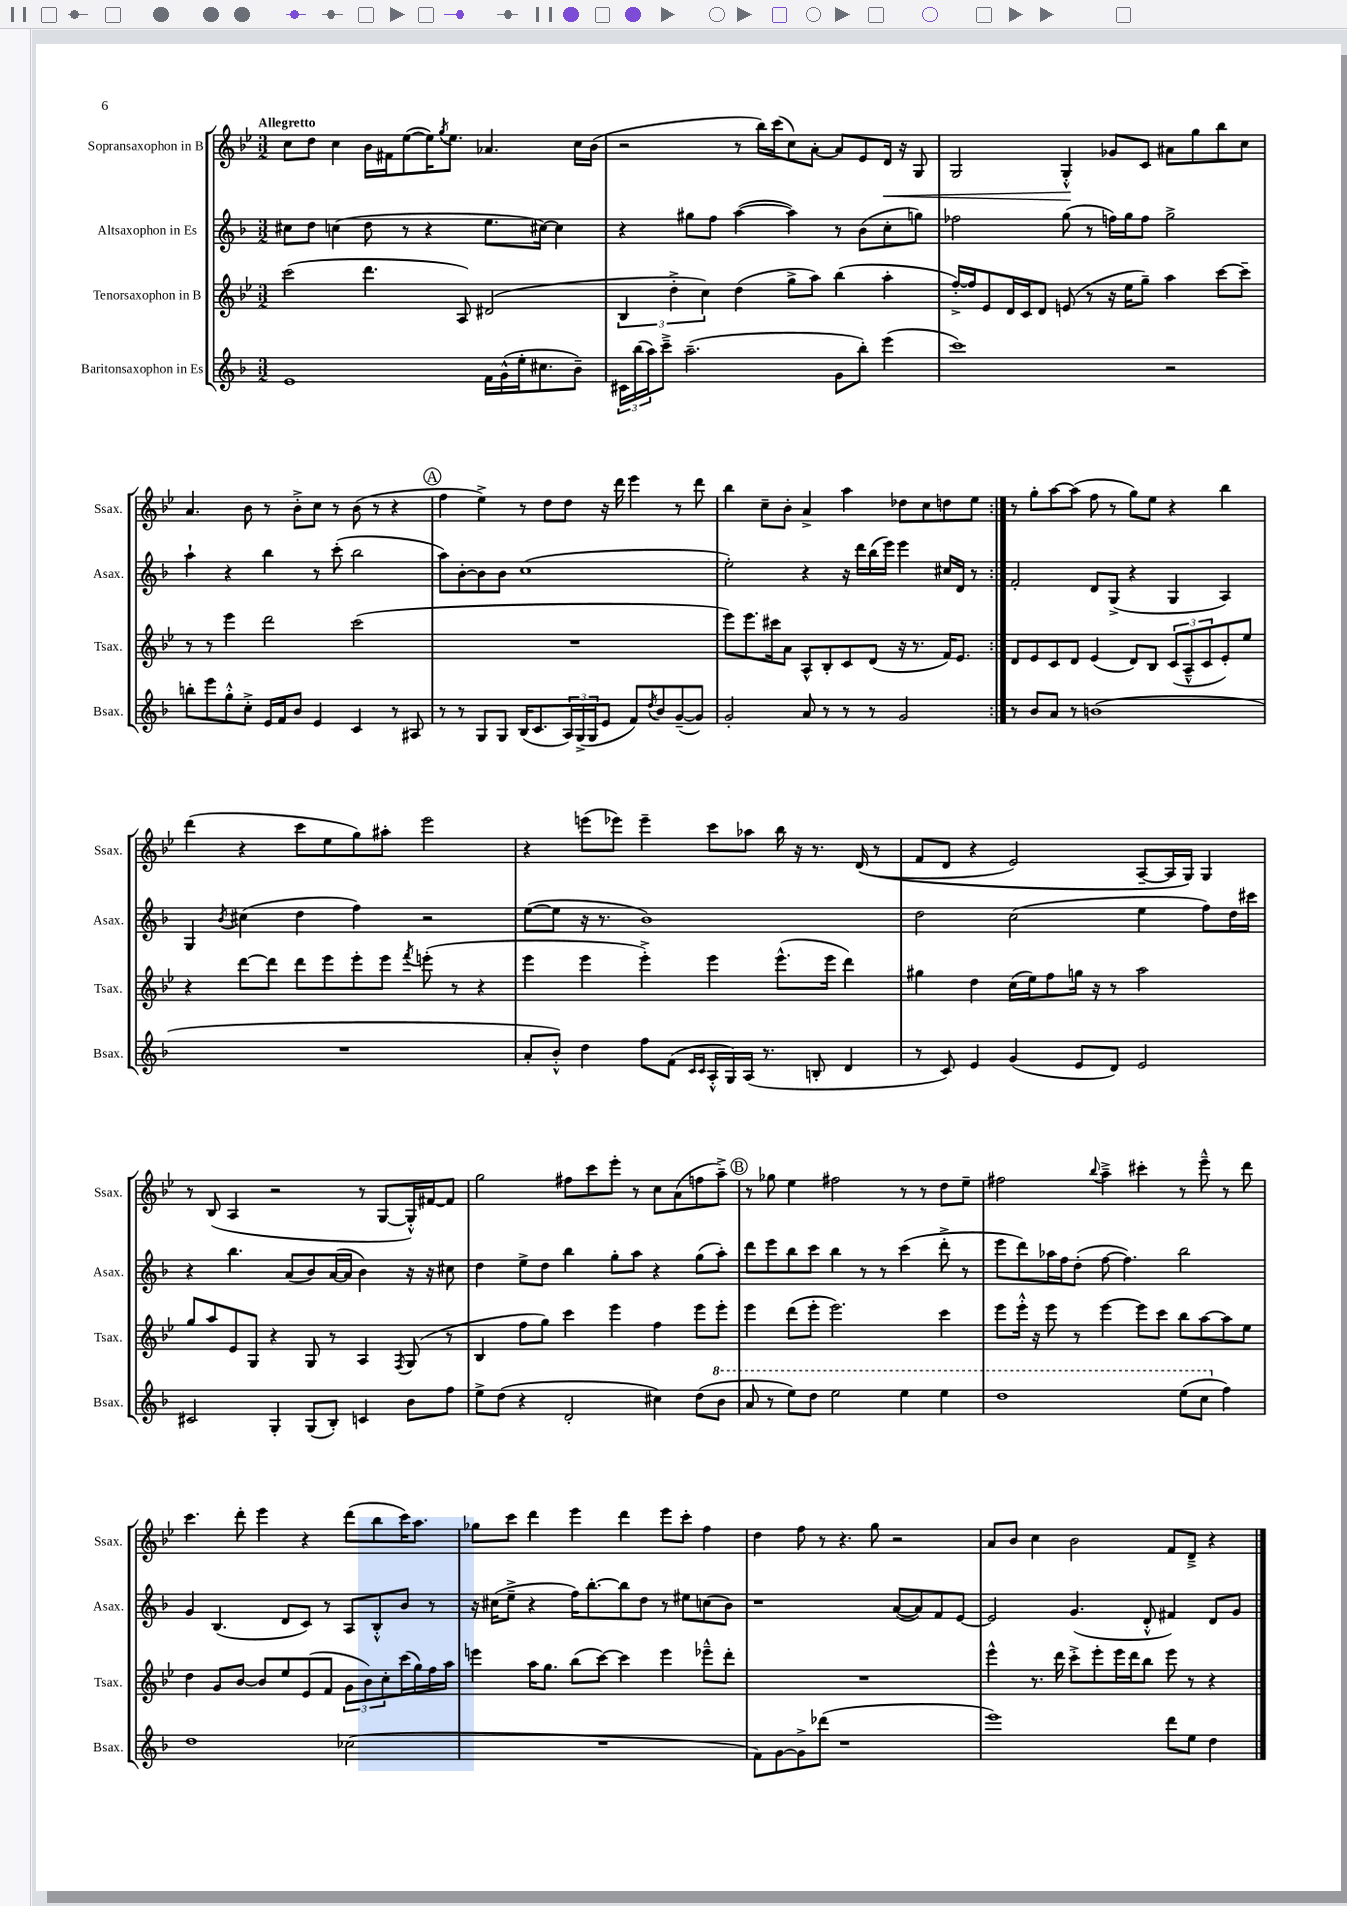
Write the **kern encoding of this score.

**kern	**kern	**kern	**kern
*staff4	*staff3	*staff2	*staff1
*clefG2	*clefG2	*clefG2	*clefG2
*k[b-]	*k[b-e-]	*k[b-]	*k[b-e-]
*M3/2	*M3/2	*M3/2	*M3/2
1e	(2ccc\	8cc#\L	8cc\L
.	.	8dd\J	8dd\J
.	.	(4cc\	4cc\
.	4.ddd\	8dd\	16b-\LL
.	.	.	16f#\J
.	.	8r	([8ee-\
.	.	4r	16ee-\]K)
.	.	.	8qgg/
.	.	.	8.ee-\J
.	8A/)	.	.
16f\LL	(2d#/	8.ee\L	4.a-/
(16g^^\	.	.	.
16ee'\J	.	.	.
8.cc#\	.	[16cc#\Jk)	.
.	.	4cc#\]	.
8b-~\J)	.	.	16cc\LL
.	.	.	(16b-\JJ
=	=	=	=
24c#\LL	6B-/	4r	2r
(24bb-\	.	.	.
24aa\J)	.	.	.
8ccc~^\J	.	.	.
.	6dd'^\	.	.
(2.aa~\	.	8gg#\L	.
.	6cc\)	.	.
.	.	8ff\J	.
.	(4dd\	([4aa\	8r
.	.	.	16bb-\LL)
.	.	.	(16ccc\J
.	8gg^\L	4aa\])	8cc\)
.	8aa\J)	.	[8a'\J
8g\L	(4bb-\	8r	8a/]L
8bb-'\J)	.	(8b-\L	8e-/
(4eee\	4aa'\	8cc'\	16d/Jk
.	.	.	16r
.	.	8gg\J)	8G/
=	=	=	=
1ccc)	[16ff'^/LL)	2ff-\	2G/
.	16ff/]J	.	.
.	8e-/	.	.
.	16d/L	.	.
.	16c/J	.	.
.	8d/J	.	.
.	(8e/	(8gg\	4G'^^/
.	8r	8r	.
.	16r	16ff\LL)	8g-/L
.	16ee-\LK	16gg\J	.
.	8gg~\J)	8ff\J	8c/J
2r	4aa\	2gg^\	8a#\L
.	.	.	8gg\
.	[8ccc\L	.	8bb-\
.	8ccc~\]J	.	8cc\J
=	=	=	=
8bb'\L	8r	4aa`\	4.a/
8eee\	8r	.	.
8gg'^^\	4eee-\	4r	.
8cc'^\J	.	.	8b-\
16e/LL	2ddd\	4bb-\	8r
16f/J	.	.	.
8b-/J	.	.	8b-'^\L
4e/	.	8r	8cc\J
.	.	(8ccc'\	8r
4c/	(2ccc\	2bb-\	(8b-\
.	.	.	8r
8r	.	.	4r
8A#/	.	.	.
=	=	=	=
8r	1.r	8aa\L)	4ff\
8r	.	[8b-'\	.
8G/L	.	8b-\]	4ee-^\)
8G/J	.	8b-\J	.
(16B-/LK	.	(1cc	8r
8.c/	.	.	.
.	.	.	8dd\L
24A/L)	.	.	8dd\J
(24G^/	.	.	.
24G/J	.	.	.
8e/J	.	.	16r
.	.	.	16ddd\
8f/L)	.	.	4eee-\
8qdd/	.	.	.
8b-/	.	.	.
([8g~/	.	.	8r
8g/]J)	.	.	8ddd\
=	=	=	=
2g'/	8eee-\L)	2ee'\)	4bb-\
.	8.eee-\	.	.
.	.	.	8cc~\L
.	16ccc#\k	.	.
.	8a\J	.	8b-'\J
8a/	8A^^/L	4r	4a^/
8r	8B-'/	.	.
8r	8c/	16r	4aa\
.	.	16ddd\LL	.
8r	(8d/J	(16bb-\	.
.	.	16eee\JJ)	.
2g/	16r	4eee\	8dd-\L
.	8.r	.	.
.	.	.	8cc\
.	16f/LK)	16cc#/LL	8dd\
.	8.e-/J	16d/JJ	.
.	.	8r	8ee-\J
=:|!	=:|!	=:|!	=:|!
8r	8d/L	2f'/	8r
8b-/L	8e-/	.	8gg'\L
8a/J	8c/	.	[8aa\
8r	8d/J	.	(8aa\]J
(1b	(4e-/	8d/L	8ff\
.	.	(8G^/J	8r
.	8d/L)	4r	8gg\L)
.	8B-/J	.	8ee-\J
.	(12c/L	4G/	4r
.	12A~^^/	.	.
.	12c/	.	.
.	8e-'/)	4A/)	4bb-\
.	8ee-/J	.	.
=	=	=	=
1.r	4r	4G/	(4ddd\
.	.	8qb-/	.
.	[8ddd\L	(4cc#\	4r
.	8ddd\]J	.	.
.	8ddd\L	4dd\	8ccc\L
.	8eee-\	.	8ee-\
.	8eee-'\	4ff\)	8gg\)
.	8eee-\J	.	8aa#'\J
.	8qfff/	.	.
.	(8eee'\	2r	2eee-\
.	8r	.	.
.	4r	.	.
=	=	=	=
8a'/L	4eee-\	([8ee\L	4r
8b-'^^/J)	.	8ee\]J	.
4dd\	4eee-\	16r	(8eee\L
.	.	8.r	.
.	.	.	8eee-\J)
8ff\L	4eee-'^\)	1b-)	4eee-~\
(8f\J	.	.	.
16qqc/LL	.	.	.
16qqc/JJ	.	.	.
16A'^^/LL	4eee-\	.	8ccc\L
16G/)	.	.	.
(16A/JJ	.	.	8aa-\J
8.r	.	.	.
.	(8.eee-^^\L	.	16bb-\
.	.	.	16r
8B'/	.	.	8.r
.	16eee-\Jk	.	.
4d/	4ddd\)	.	.
.	.	.	&((16d/
.	.	.	8r
=	=	=	=
8r	4gg#\	2dd\	8f/L
8c/)	.	.	8d/J
4e/	4dd\	.	4r
(4g/	(16cc\LL	(2cc\	2e-/)
.	16ee-\J)	.	.
.	8ff\	.	.
8e/L	16gg\Jk	.	.
.	16r	.	.
8d/J)	8r	.	.
2e/	2aa\	4ee\	[8A~/L
.	.	.	16A/]L
.	.	.	16G/JJ&)
.	.	8ff\L)	4G/
.	.	16dd\L	.
.	.	16ccc#\JJ	.
=	=	=	=
2c#/	8gg/L	4r	8r
.	8aa/	.	(8B-/
.	8e-/	4.bb-\	4A/
.	8G/J	.	.
4G'/	4r	.	2r
.	.	(8a/L	.
(8G/L	8G/	8b-/)	.
8B-'/J)	8r	([16a/L	.
.	.	16a/]JJ	.
4c/	4A/	4b-\)	8r
.	.	.	[8G/L
.	8qF/	.	.
8b-\L	(8G/	16r	16G'^^/]L)
.	.	16r	[16f#/J
8ff\J	8r	8cc#\	8f#/]J
=	=	=	=
8ee^\L	4B-/	4dd\	2gg\
(8dd\J	.	.	.
4r	8ff\L	8ee^\L	.
.	8gg\J)	8dd\J	.
2d'/	4ccc\	4bb-\	8ff#\L
.	.	.	8ccc\
.	4eee-\	8gg'\L	8eee-'\J
.	.	8aa\J	8r
4cc#\)	4ff\	4r	8cc\L
.	.	.	(8a\
(8dd\L	8eee-\L	(8gg\L	8ff\
8bb-\J	8eee-'\J	8aa'\J)	8aa~^\J)
=	=	=	=
8aa/	4eee-\	8ddd\L	8r
8r	.	8eee\	8gg-\
8eee\L)	(8ddd\L	8bb-\	4ee-\
8ddd\J	8eee-'\J	8ccc\J	.
2eee\	2.eee-\)	4bb-\	2ff#\
.	.	8r	.
.	.	8r	.
4eee\	.	(4ccc\	8r
.	.	.	8r
4eee\	4ccc\	8ddd'^\	8dd\L
.	.	8r	8ee-~\J
=	=	=	=
1ddd	8eee-\L	8eee\L	2ff#\
.	16eee-'^^\Jk	8ddd\)	.
.	16r	.	.
.	8eee-\	16aa-\L	.
.	.	16ff\J	.
.	8r	(8dd'\J	.
.	.	.	8qqbb-/
.	[4eee-\	[8ff\	4aa~^\
.	.	4.ff\])	.
.	8eee-\]L	.	4ccc#'\
.	8ccc\J	.	.
(8eee\L	8bb-\L	2bb-\	8r
8ccc\J	[8aa\	.	8eee-~^^\
4ff\)	8aa\]	.	8r
.	8ee-\J	.	8ddd\
=	=	=	=
1dd	4dd\	4g/	4.ccc\
.	8g/L	(4.B-/	.
.	[8b-/J	.	8ddd'\
.	8b-/]L	.	4eee-\
.	8ee-/	8d/L	.
.	(8e-/	8c/J)	4r
.	8f/J	8r	.
(2cc-\	12g\L	8A/L	(8ddd\L
.	12b-\)	.	.
.	.	8B-'^^/	8bb-\
.	12cc'\	.	.
.	(16ccc\L	8b-/J	16ccc\K)
.	16gg\)	.	8.aa\J
.	16ff\	8r	.
.	16aa\JJ	.	.
=	=	=	=
1.r	4eee\	16r	8gg-\L
.	.	(16cc#\LK	.
.	.	8ee~^\J	8ccc\J
.	16aa\LK	4r	4ddd\
.	8.gg\J	.	.
.	(8bb-\L	16ff\LK)	4eee-\
.	.	[8.bb-'\	.
.	[8ccc\J)	.	.
.	4ccc\]	8bb-\]	4ddd\
.	.	8dd\J	.
.	4eee\	8r	8eee-\L
.	.	8ee#\L	8ccc'\J
.	8eee-~^^\L	(8cc\	4ff\
.	8ddd'\J	8b-\J)	.
=	=	=	=
8f\L)	1.r	1r	4dd\
[8g\	.	.	.
8g^\]	.	.	8ff\
(8ddd-\J	.	.	8r
1r	.	.	4.r
.	.	.	8gg\
.	.	([8a/L	2r
.	.	8a/])	.
.	.	8f/	.
.	.	[8e/J	.
=	=	=	=
1eee)	4eee-^^\	2e/]	8a/L
.	.	.	8b-/J
.	8.r	.	4cc\
.	16ddd\	.	.
.	8ccc'^\L	(4.g/	2b-\
.	8eee-'\	.	.
.	16eee-\L	.	.
.	16ddd\J	.	.
.	8bb-\J	8d'^^/	.
8ddd\L	8eee-\	4f#/)	8f/L
8ee\J	8r	.	8d~^/J
4dd\	4r	8d/L	4r
.	.	8g/J	.
==	==	==	==
*-	*-	*-	*-
